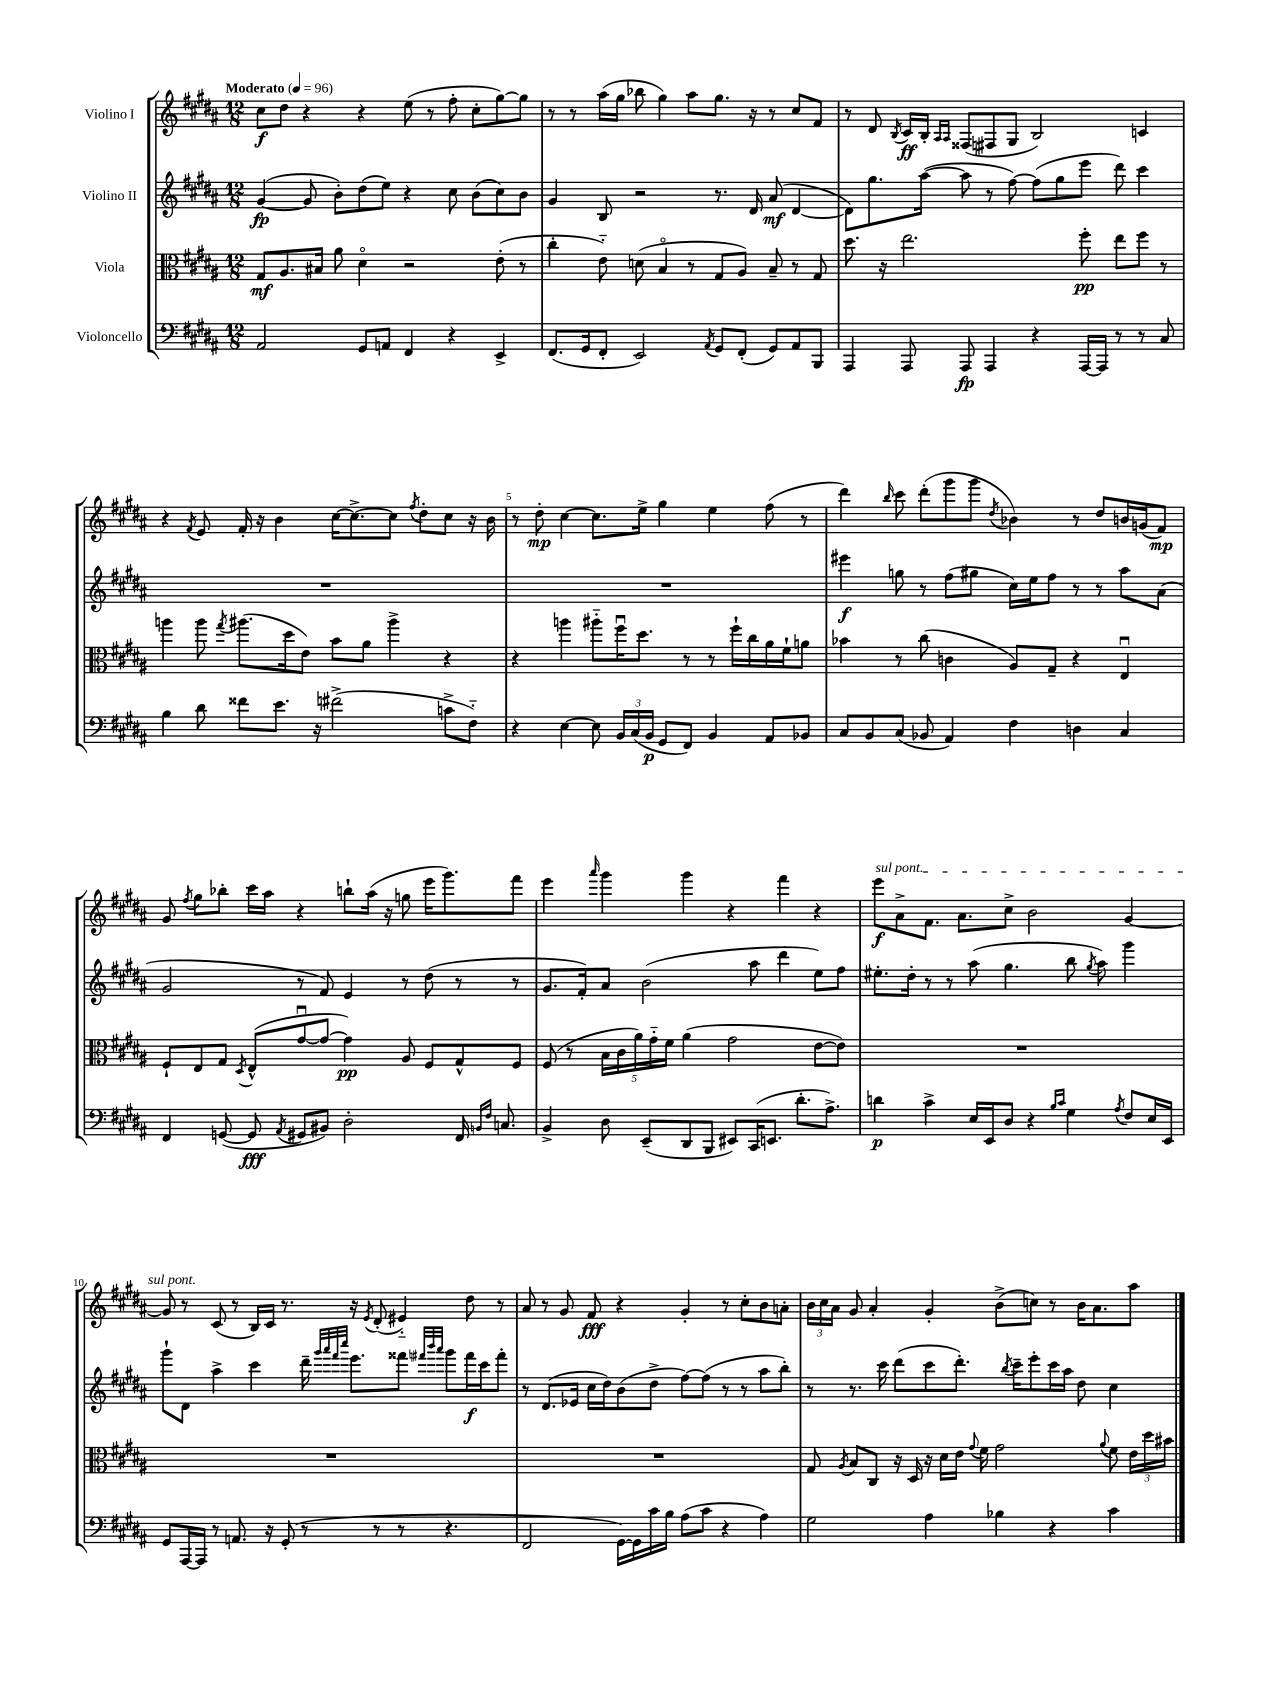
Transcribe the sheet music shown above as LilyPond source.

<<
\new StaffGroup <<
\new Staff = "s0" \with { instrumentName = "Violino I" } {
    \clef treble \key b \major \numericTimeSignature \time 12/8 \tempo "Moderato" 4 = 96
    \autoBeamOff cis''8[\f dis''8] r4 r4 e''8( r8 fis''8-. cis''8[-. gis''8~) gis''8] |
    r8 r8 ais''16[( gis''16] bes''8 gis''4) ais''8[ gis''8.] r16 r8 cis''8[ fis'8] |
    r8 dis'8 \acciaccatura { b8 } cis'16[\ff b16]-. \grace { ais16[ ais16] } fisis8[( fis8 gis8] b2) c'4 |
    r4 \acciaccatura { fis'8 } e'8 fis'16-. r16 b'4 cis''16[~ cis''8.~-> cis''8] \acciaccatura { fis''8 } dis''8[-. cis''8] r16 b'16 |
    r8 dis''8-.\mp cis''4~ cis''8.[ e''16]-> gis''4 e''4 fis''8( r8 |
    dis'''4) \grace { b''16 } cis'''8 dis'''8[-.( gis'''8 gis'''8] \acciaccatura { dis''8 } bes'4) r8 dis''8[ b'16 g'16( fis'8]\mp) |
    gis'8 \acciaccatura { fis''8 } gis''8[ bes''8]-. cis'''16[ ais''16] r4 b''8[-! ais''16]( r16 g''8 e'''16[ gis'''8.) fis'''8] |
    e'''4 \grace { ais'''16 } gis'''4 gis'''4 r4 fis'''4 r4 |
    \once \override TextSpanner.bound-details.left.text = \markup { \italic "sul pont." } e'''8[\f\startTextSpan ais'8-> fis'8.] ais'8.[ cis''8]-> b'2 gis'4~ |
    gis'8\stopTextSpan r8 cis'8( r8 b16[) cis'16] r8. r16 \acciaccatura { e'8 } dis'8-.( eis'4-_) dis''8 r8 |
    ais'8 r8 gis'8 fis'8\fff r4 gis'4-. r8 cis''8[-. b'8 a'8]-. |
    \tuplet 3/2 { b'16[ cis''16 ais'16] } gis'8 ais'4-. gis'4-. b'8[->( c''8]) r8 b'16[ ais'8. ais''8] \bar "|." |
}
\new Staff = "s1" \with { instrumentName = "Violino II" } {
    \clef treble \key b \major \numericTimeSignature \time 12/8
    \autoBeamOff gis'4~\fp( gis'8 b'8[-.) dis''8( e''8]) r4 cis''8 b'8[( cis''8) b'8] |
    gis'4 b8 r2 r8. dis'16 ais'8\mf( dis'4~ |
    dis'8[) gis''8. ais''16]~( ais''8 r8 fis''8~) fis''8[( gis''8 e'''8] dis'''8) cis'''4 |
    R1. |
    R1. |
    eis'''4\f g''8 r8 fis''8[( gis''8] cis''16[) e''16 fis''8] r8 r8 ais''8[ ais'8]( |
    gis'2 r8 fis'8) e'4 r8 dis''8( r8 r8 |
    gis'8.[ fis'16-.) ais'8] b'2( ais''8 dis'''4 e''8[) fis''8] |
    eis''8.[-. dis''16]-. r8 r8 ais''8( gis''4. b''8 \acciaccatura { gis''8 } ais''8) gis'''4 |
    gis'''8[-! dis'8] ais''4-> cis'''4 dis'''16-- \grace { gis'''32[ ais'''32 fis'''32 cis''''32] } e'''8.[ fisis'''8] \grace { fis'''32[ b'''32 ais'''32] } gis'''8[ fis'''16\f cis'''16 fis'''8]-. |
    r8 dis'8.[( ees'16] cis''16[ dis''16) b'8( dis''8]-> fis''8[~) fis''8]( r8 r8 ais''8[ b''8]-.) |
    r8 r8. cis'''16 dis'''8[( cis'''8 dis'''8.]-.) \acciaccatura { b''8 } cis'''16[-- e'''8-. cis'''16 ais''16] dis''8 cis''4 \bar "|." |
}
\new Staff = "s2" \with { instrumentName = "Viola" } {
    \clef alto \key b \major \numericTimeSignature \time 12/8
    \autoBeamOff gis8[\mf ais8. bis16] ais'8 dis'4\flageolet r2 e'8-.( r8 |
    cis''4-. e'8-_) d'8( b4\flageolet r8 gis8[ ais8]) b8-- r8 gis8 |
    dis''8. r16 e''2. fis''8-.\pp e''8[ fis''8] r8 |
    a''4 a''8 \acciaccatura { gis''8 } ais''8.[( dis''16 e'8]) b'8[ ais'8] ais''4-> r4 |
    r4 a''4 ais''8[-_ fis''16\downbow dis''8.] r8 r8 fis''16[-! cis''16 ais'16 fis'16-! a'8] |
    bes'4 r8 cis''8( c'4 ais8[) gis8]-- r4 e4\downbow |
    fis8[-! e8 gis8] \acciaccatura { dis8 } e8[-^( gis'8~\downbow gis'8]~ gis'4\pp) ais8 fis8[ gis8-^ fis8] |
    fis8( r8 \tuplet 5/4 { b16[ cis'16 ais'16) gis'16-_ fis'16] } ais'4( gis'2 e'8[~ e'8]) |
    R1. |
    R1. |
    R1. |
    gis8 \acciaccatura { ais8 } b8[ cis8] r16 dis16 r16 dis'16[ e'16] \appoggiatura { gis'8 } fis'16 gis'2 \appoggiatura { ais'8 } fis'8 \tuplet 3/2 { e'16[ dis''16 bis'16] } \bar "|." |
}
\new Staff = "s3" \with { instrumentName = "Violoncello" } {
    \clef bass \key b \major \numericTimeSignature \time 12/8
    \autoBeamOff ais,2 gis,8[ a,8] fis,4 r4 e,4-> |
    fis,8.[( gis,16 fis,8]-. e,2) \acciaccatura { ais,8 } gis,8[ fis,8]-.( gis,8[) ais,8 b,,8] |
    ais,,4 ais,,8 ais,,8\fp ais,,4 r4 ais,,16[~ ais,,16] r8 r8 cis8 |
    b4 dis'8 fisis'8[ e'8.] r16 fis'2->( c'8[-> fis8]-_) |
    r4 e4~ e8 \tuplet 3/2 { b,16[ cis16( b,16]\p } gis,8[ fis,8]) b,4 ais,8[ bes,8] |
    cis8[ b,8 cis8]( bes,8 ais,4) fis4 d4 cis4 |
    fis,4 g,8~( g,8\fff \acciaccatura { ais,8 } gis,8[ bis,8]) dis2-. fis,16 \grace { b,16[ fis16] } c8. |
    b,4-> dis8 e,8[--( dis,8 b,,8] eis,8[) cis,16( e,8.] dis'8.[-. ais8.]->) |
    d'4\p cis'4-> e16[ e,16 dis8] r4 \grace { b16[ cis'16] } gis4 \acciaccatura { ais8 } fis8[ e16 e,16] |
    gis,8[ ais,,16~ ais,,16] r8 a,8. r16 gis,8-.( r8 r8 r8 r4. |
    fis,2 gis,16[~) gis,16 cis'16 b16] ais8[( cis'8] r4 ais4) |
    gis2 ais4 bes4 r4 cis'4 \bar "|." |
}
>>
>>
\layout { \context { \Score \override BarNumber.break-visibility = ##(#f #t #t) barNumberVisibility = #(every-nth-bar-number-visible 5) } }
